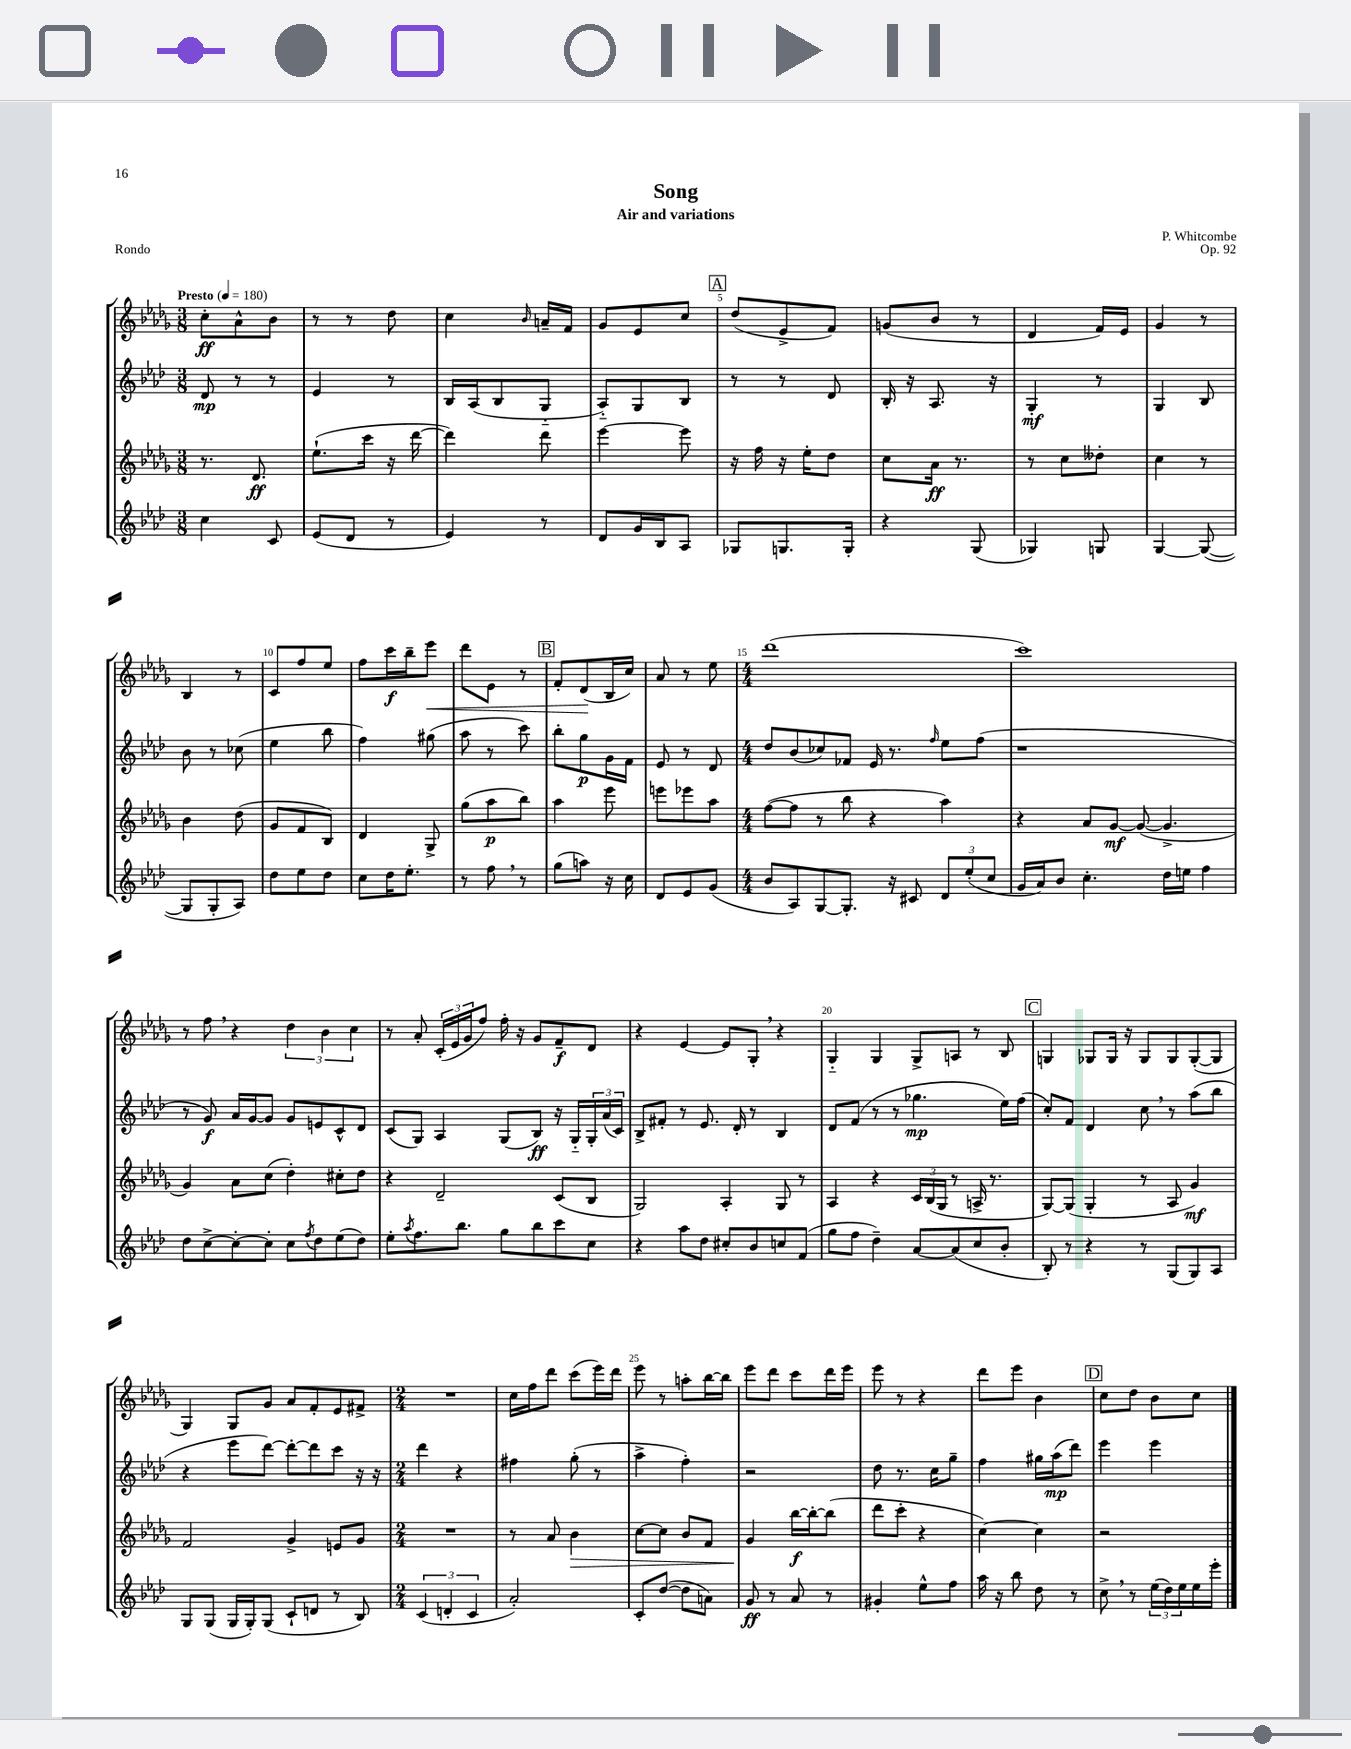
\header { title = "Song" composer = "P. Whitcombe" subtitle = "Air and variations" opus = "Op. 92" piece = "Rondo" }
<<
\new StaffGroup <<
\new Staff = "s0" {
    \clef treble \key des \major \numericTimeSignature \time 3/8 \tempo "Presto" 4 = 180
    c''8-.\ff aes'8-^ bes'8 |
    r8 r8 des''8 |
    c''4 \grace { bes'16 } a'16-- f'16 |
    ges'8 ees'8 c''8 |
    \mark \markup { \box "A" } des''8( ees'8-> f'8) |
    g'8( bes'8 r8 |
    des'4 f'16) ees'16 |
    ges'4 r8 |
    bes4 r8 |
    c'8 f''8 ees''8 |
    f''8 c'''16\f bes''16-- ees'''8\< |
    des'''8 ees'8 r8 |
    \mark \markup { \box "B" } f'8-. des'8\!( bes16 c''16) |
    aes'8 r8 ees''8 |
    \numericTimeSignature \time 4/4 des'''1( |
    c'''1) |
    r8 f''8 \breathe r4 \tuplet 3/2 { des''4 bes'4 c''4 } |
    r8 aes'8-. \tuplet 3/2 { c'16-.( ees'16 ges'16 } f''8) f''16-. r16 ges'8 f'8--\f des'8 |
    r4 ees'4~ ees'8 ges8-. \breathe r4 |
    ges4-_ ges4 ges8-> a8 r8 bes8 |
    \mark \markup { \box "C" } g4 ges8 ges16 r16 ges8 ges8 ges8~-.( ges8 |
    ges4) ges8 ges'8 aes'8 f'8-. ees'8 fis'8-> |
    \numericTimeSignature \time 2/4 R2 |
    c''16 f''16 des'''8 c'''8( ees'''16) des'''16 |
    ees'''8 r8 a''8-. bes''16~ bes''16 |
    ees'''8 des'''8 c'''8 des'''16 ees'''16 |
    ees'''8 r8 r4 |
    des'''8 ees'''8 bes'4 |
    \mark \markup { \box "D" } c''8 des''8 bes'8 c''8 \bar "|." |
}
\new Staff = "s1" {
    \clef treble \key aes \major \numericTimeSignature \time 3/8
    des'8\mp r8 r8 |
    ees'4 r8 |
    bes16 aes16( bes8 g8-_ |
    aes8-_) g8 bes8 |
    \mark \markup { \box "A" } r8 r8 des'8 |
    bes16-. r16 aes8. r16 |
    g4-.\mf r8 |
    g4 bes8 |
    bes'8 r8 ces''8( |
    ees''4 bes''8 |
    f''4) gis''8( |
    aes''8 r8 c'''8) |
    \mark \markup { \box "B" } bes''8-. g''8\p g'16 f'16 |
    ees'8 r8 des'8 |
    \numericTimeSignature \time 4/4 des''8 bes'8( ces''8) fes'8 ees'16 r8. \grace { f''16 } ees''8 f''8( |
    r1 |
    r8 g'8\f) aes'16 g'16~ g'8 g'8 e'8 c'8-^ des'8 |
    c'8( g8) aes4 g8( bes8\ff) r16 g16-_ \tuplet 3/2 { g16-. aes'16( c'16) } |
    bes8-> fis'8-. r8 ees'8. des'16-. r8 bes4 |
    des'8 f'8( r8 r8 ges''4.\mp ees''16) f''16( |
    \mark \markup { \box "C" } c''8-.) f'8 des'4 c''8 \breathe r8 aes''8( bes''8 |
    r4 ees'''8 des'''8~) des'''8~-. des'''8 c'''8 r16 r16 |
    \numericTimeSignature \time 2/4 des'''4 r4 |
    fis''4 g''8-.( r8 |
    aes''4-> f''4-.) |
    r2 |
    des''8 r8. c''16 g''8-- |
    f''4 gis''16 aes''16\mp( des'''8) |
    \mark \markup { \box "D" } ees'''4 ees'''4 \bar "|." |
}
\new Staff = "s2" {
    \clef treble \key des \major \numericTimeSignature \time 3/8
    r8. des'8.\ff |
    ees''8.-!( c'''16 r16 des'''16~ |
    des'''4) des'''8 |
    ees'''4~ ees'''8 |
    \mark \markup { \box "A" } r16 f''16 r16 ees''16-. des''8 |
    c''8 aes'16\ff r8. |
    r8 c''8 deses''8-. |
    c''4 r8 |
    bes'4 des''8( |
    ges'8 f'8 bes8) |
    des'4 ges8-> |
    ges''8( aes''8\p bes''8) |
    \mark \markup { \box "B" } aes''4 ees'''8 |
    e'''8 ees'''8 aes''8 |
    \numericTimeSignature \time 4/4 f''8~( f''8 r8 bes''8 r4 aes''4) |
    r4 aes'8 ges'8~\mf ges'8~( ges'4.-> |
    ges'4) aes'8 c''8( des''4-.) cis''8-. des''8 |
    r4 des'2-- c'8( bes8 |
    ges2) aes4-. ges8 r8 |
    aes4 r4 \tuplet 3/2 { c'16 bes16( ges16 } r8 a16-> r8. |
    \mark \markup { \box "C" } ges8~) ges8( ges4-. r8 aes8 ges'4\mf) |
    f'2 ges'4-> e'8 ges'8 |
    \numericTimeSignature \time 2/4 R2 |
    r8 aes'8 bes'4\> |
    c''8~ c''8 bes'8 f'8 |
    ges'4\! bes''16~\f bes''16~-. bes''8( |
    des'''8 c'''8-. r4 |
    c''4~) c''4 |
    \mark \markup { \box "D" } r2 \bar "|." |
}
\new Staff = "s3" {
    \clef treble \key aes \major \numericTimeSignature \time 3/8
    c''4 c'8 |
    ees'8( des'8 r8 |
    ees'4) r8 |
    des'8 g'16 bes16 aes8 |
    \mark \markup { \box "A" } ges8 g8. g16-. |
    r4 g8( |
    ges4) g8 |
    g4~ g8~( |
    g8 g8-. aes8) |
    des''8 ees''8 des''8 |
    c''8 des''16 ees''8.-. |
    r8 f''8 \breathe r8 |
    \mark \markup { \box "B" } g''8( a''8) r16 c''16 |
    des'8 ees'8 g'8( |
    \numericTimeSignature \time 4/4 bes'8 aes8) g8~ g8.-. r16 cis'8 \tuplet 3/2 { des'8 ees''8-.( c''8 } |
    g'16 aes'16) bes'8 c''4.-. des''16 e''16 f''4 |
    des''8 c''8~-> c''8~-. c''8-. c''8 \acciaccatura { f''8 } des''8 ees''8( des''8) |
    ees''8-. \acciaccatura { aes''8 } f''8. bes''8. g''8 bes''8 c'''8 c''8 |
    r4 aes''8 des''8 cis''8-. bes'8 c''8 f'8( |
    g''8 f''8 des''4--) aes'8~ aes'8( c''8 bes'8-. |
    \mark \markup { \box "C" } bes8-.) r8 r4 r8 g8( g8) aes8 |
    g8 g8( g16 g16-.) g8( c'8-! d'8 r8 bes8) |
    \numericTimeSignature \time 2/4 \tuplet 3/2 { c'4( d'4-. c'4 } |
    aes'2-.) |
    c'8-. des''8~( des''8 a'8) |
    g'8\ff r8 aes'8 r8 |
    gis'4-. ees''8-^ f''8 |
    aes''16 r16 bes''8 des''8 r8 |
    \mark \markup { \box "D" } c''8-> \breathe r8 \tuplet 3/2 { ees''16( des''16) ees''16 } ees''16 ees'''16-. \bar "|." |
}
>>
>>
\layout { \context { \Score \override BarNumber.break-visibility = ##(#f #t #t) barNumberVisibility = #(every-nth-bar-number-visible 5) } }
